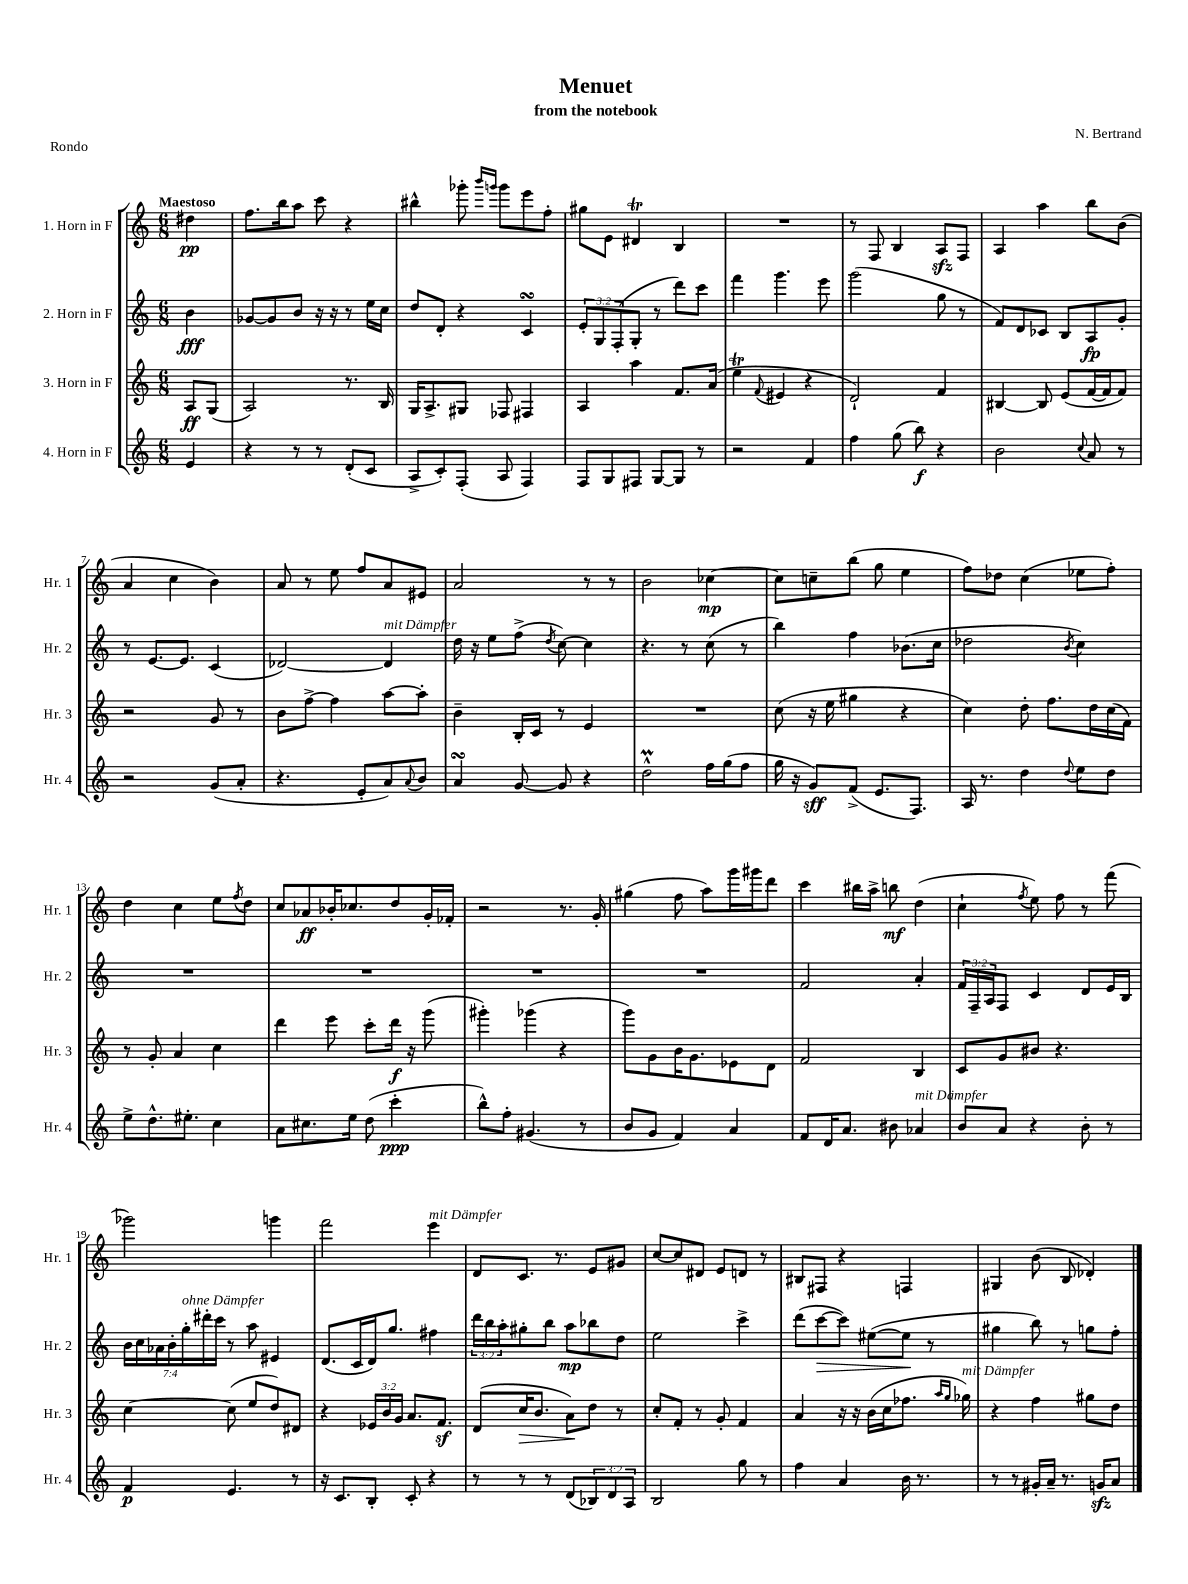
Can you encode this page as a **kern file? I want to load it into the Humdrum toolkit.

**kern	**kern	**kern	**kern
*staff4	*staff3	*staff2	*staff1
*clefG2	*clefG2	*clefG2	*clefG2
*k[]	*k[]	*k[]	*k[]
*M6/8	*M6/8	*M6/8	*M6/8
4e	8A	4b	4dd#
.	(8G	.	.
=	=	=	=
4r	2A)	[8g-	8.ff
.	.	8g-]	.
.	.	.	16bb
8r	.	8b	8aa
8r	.	16r	8ccc
.	.	16r	.
(8d'	8.r	8r	4r
8c	.	16ee	.
.	16B	16cc	.
=	=	=	=
8A^	16G	8dd	4bb#^^
.	8.A^	.	.
8c')	.	8d'	.
(8F'	8G#	4r	8ggg-'
.	.	.	16qqbbb
.	.	.	16qqggg
8A	8F-	.	8ggg
4F)	4F#	4c	8eee
.	.	.	8ff'
=	=	=	=
8F	4A	12e'	8gg#
.	.	12G	.
8G	.	.	8e
.	.	(12F'	.
8F#	4aa	8G'	4d#
[8G	.	8r	.
8G]	8.f	8ddd)	4B
8r	.	8ccc	.
.	(16a	.	.
=	=	=	=
2r	4ee	4fff	2.r
.	8qqf	.	.
.	4e#	4.ggg	.
4f	4r	.	.
.	.	8eee	.
=	=	=	=
4ff	2d`)	(2ggg	8r
.	.	.	8F
(8gg	.	.	4B
8bb)	.	.	.
4r	4f	8gg	8A
.	.	8r	8F
=	=	=	=
2b	[4B#	8f)	4A
.	.	8d	.
.	8B#]	8c-	4aa
.	(8e	8B	.
8qqcc	.	.	.
8a	[16f	8A	8bb
.	16f]	.	.
8r	8f)	8g'	(8b
=	=	=	=
2r	2r	8r	4a
.	.	[8.e	.
.	.	.	4cc
.	.	8.e]	.
(8g	8g	(4c	4b)
8a'	8r	.	.
=	=	=	=
4.r	8b	[2d-)	8a
.	[8ff^	.	8r
.	4ff]	.	8ee
8e'	.	.	8ff
8a)	[8aa	4d-]	8a
8qqa	.	.	.
8b	8aa']	.	8e#
=	=	=	=
4a	4b~	16dd	2a
.	.	16r	.
.	.	8ee	.
[8g	16B'	(8ff^	.
.	16c	.	.
.	.	8qdd	.
8g]	8r	[8cc)	.
4r	4e	4cc]	8r
.	.	.	8r
=	=	=	=
2dd^^	2.r	4.r	2b
.	.	8r	.
16ff	.	(8cc	[4cc-
(16gg	.	.	.
8ff	.	8r	.
=	=	=	=
16gg	(8cc	4bb)	8cc-]
16r	.	.	.
8g)	16r	.	8cc~
.	16ee	.	.
(8f^	4gg#	4ff	(8bb
8.e	.	.	8gg
.	4r	(8.b-	4ee
8.F)	.	.	.
.	.	16cc	.
=	=	=	=
16A	4cc)	2dd-	8ff)
8.r	.	.	.
.	.	.	8dd-
4dd	8dd'	.	(4cc
.	8.ff	.	.
8qqdd	.	8qb	.
8ee	.	4cc)	8ee-
.	16dd	.	.
8dd	(16cc	.	8ff')
.	16f)	.	.
=	=	=	=
8ee^	8r	2.r	4dd
8.dd^^	8g'	.	.
.	4a	.	4cc
8.ee#'	.	.	.
4cc	4cc	.	8ee
.	.	.	8qff
.	.	.	8dd
=	=	=	=
8a	4ddd	2.r	8cc
8.cc#	.	.	8a-
.	8eee	.	16b-'
16ee	.	.	8.cc-
(8dd	8ccc'	.	.
4ccc'	16ddd	.	8dd
.	16r	.	.
.	(8ggg	.	16g'
.	.	.	16f-'
=	=	=	=
8bb^^)	4ggg#')	2.r	2r
8ff'	.	.	.
(4.g#	(4ggg-	.	.
.	4r	.	8.r
8r	.	.	.
.	.	.	16g'
=	=	=	=
8b	8ggg)	2.r	(4gg#
8g	8g	.	.
4f)	16b	.	8ff
.	8.g	.	.
.	.	.	8aa)
4a	8e-	.	16ggg
.	.	.	16ggg#
.	8d	.	8ddd
=	=	=	=
8f	2f	2f	4ccc
16d	.	.	.
8.a	.	.	.
.	.	.	16bb#
.	.	.	16aa^
8b#	.	.	8bb
4a-	4B	4a'	(4dd
=	=	=	=
8b	8c	24f	4cc`
.	.	24F~	.
.	.	24A	.
8a	8g	8F	.
.	.	.	8qff
4r	8b#	4c	8ee)
.	4.r	.	8ff
8b'	.	8d	8r
8r	.	16e	(8fff
.	.	16B	.
=	=	=	=
4f	[4cc	28b	2ggg-)
.	.	28cc	.
.	.	28a-	.
.	.	28b'	.
.	.	28gg'	.
.	.	28ddd#'	.
.	.	28ccc	.
4.e	(8cc]	8r	.
.	8ee	8aa	.
.	8dd)	4e#	4ggg
8r	8d#	.	.
=	=	=	=
16r	4r	(8.d	2fff
8.c	.	.	.
.	.	16c	.
8B'	24e-	16d)	.
.	24b	.	.
.	.	8.gg	.
.	24g	.	.
8c'	8.a	.	.
4r	.	4ff#	4eee
.	8.f	.	.
=	=	=	=
8r	(8d	24ddd	8d
.	.	24bb	.
.	.	24aa'	.
8r	16cc	8gg#'	8.c
.	8.b	.	.
8r	.	8bb	.
.	.	.	8.r
(8d	8a)	8aa	.
12B-)	8dd	8bb-	8e
12d	.	.	.
.	8r	8dd	8g#
12A	.	.	.
=	=	=	=
2B	8cc'	2ee	[8cc
.	8f'	.	8cc]
.	8r	.	8d#
.	8g'	.	8e
8gg	4f	4ccc^	8d
8r	.	.	8r
=	=	=	=
4ff	4a	(8ddd	8B#
.	.	[8ccc	8F#
4a	16r	8ccc])	4r
.	16r	.	.
.	(16b	([8ee#	.
.	16cc	.	.
16b	8.ff-	8ee#]	4F
8.r	.	.	.
.	.	8r	.
.	16qqaa	.	.
.	16qqgg	.	.
.	16gg-)	.	.
=	=	=	=
8r	4r	4gg#	4G#
8r	.	.	.
16g#'	4ff	8bb)	(8b
16a~	.	.	.
8.r	.	8r	8B
.	8gg#	8gg	4d-')
16g	.	.	.
8a	8dd	8ff'	.
==	==	==	==
*-	*-	*-	*-
